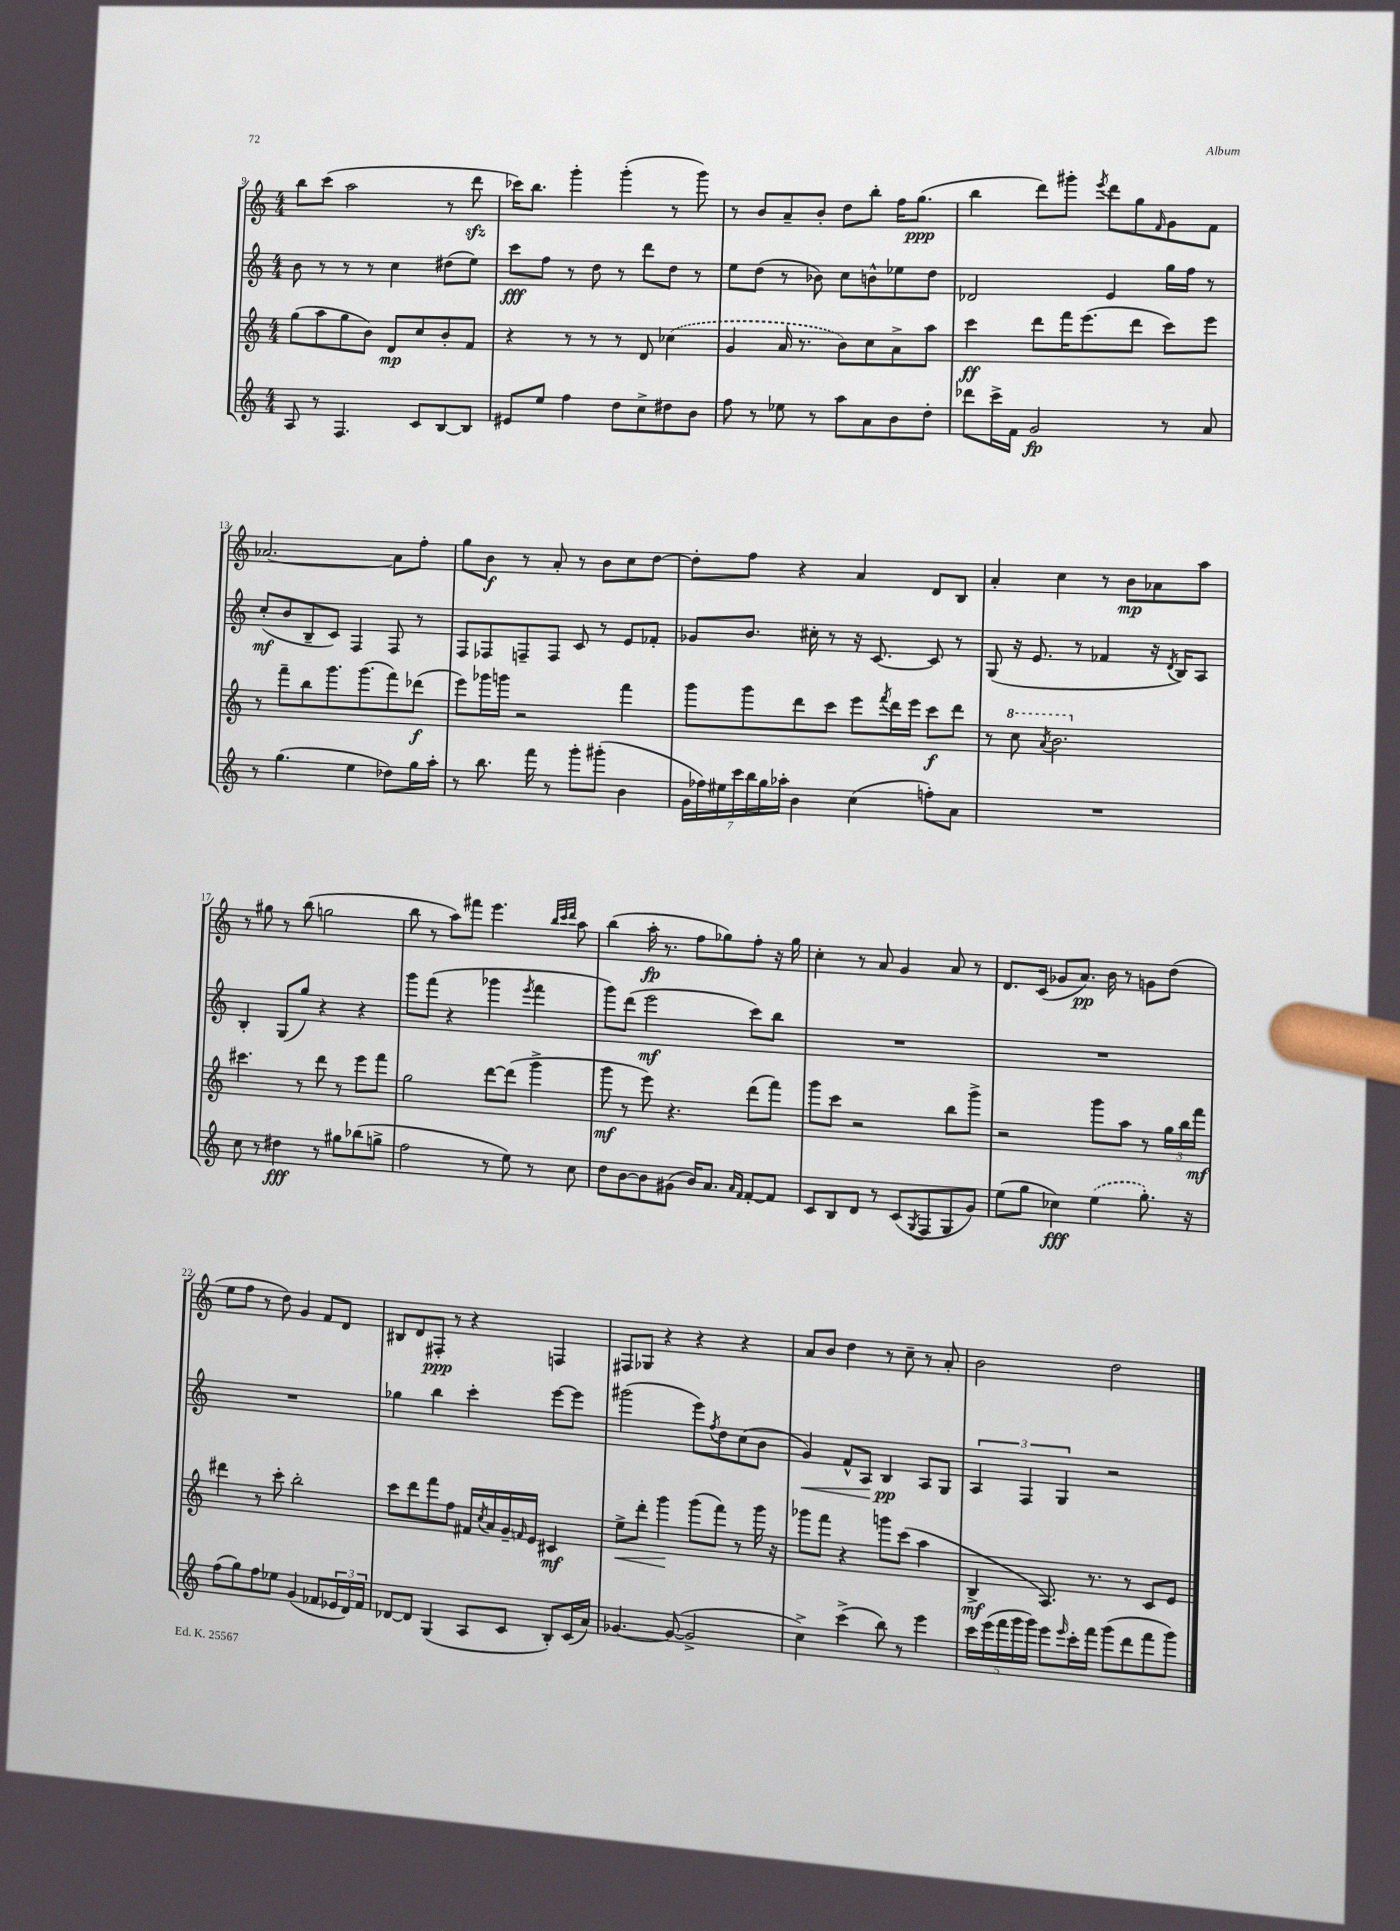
<<
\new StaffGroup <<
\new Staff = "s0" {
    \clef treble \key c \major \numericTimeSignature \time 4/4
    b''8 c'''8( a''2 r8 d'''8\sfz |
    ces'''16) b''8. g'''4-. g'''4-.( r8 g'''8) |
    r8 b'8 a'8-- b'8-. d''8 b''8-. f''16 g''8.\ppp( |
    b''4 d'''8) gis'''8-. \acciaccatura { e'''8 } d'''8 g''8 \grace { f'16 } g'8 f'8 |
    aes'2.~ aes'8 f''8-. |
    g''8 b'8\f r8 a'8-. r8 b'8 c''8 d''8~ |
    d''8-. f''8 r4 a'4 d'8 b8 |
    a'4-. c''4 r8 b'8\mp aes'8 a''8 |
    r8 gis''8 r8 b''8( g''2 |
    b''8 r8 a''8) fis'''8 e'''4. \grace { b''32 c'''32 d'''32 } a''8 |
    b''4( a''16-.\fp r8. f''8 ges''8) f''8-. r16 ges''16 |
    c''4-. r8 a'8 g'4 a'8 r8 |
    d'8. c'16( ges'8 a'8.\pp) b'16 r8 g'8 d''8( |
    e''8 f''8 r8 d''8) g'4 f'8 d'8 |
    bis8 d'8 fis8-.\ppp r8 r4 f4 |
    fis8 ges8 r4 r4 r4 |
    a'8 b'8 d''4 r8 c''8-- r8 a'8-. |
    b'2 d''2 \bar "|." |
}
\new Staff = "s1" {
    \clef treble \key c \major \numericTimeSignature \time 4/4
    b'8 r8 r8 r8 c''4 dis''8( e''8) |
    c'''8\fff f''8 r8 d''8 r8 d'''8 d''8 r8 |
    e''8 d''8( r8 bes'8) c''8 b'8-^ ees''8 d''8 |
    des'2 e'4 g''16 f''16 r8 |
    c''8-.\mf( b'8 b8-- c'8) f4 f8 r8 |
    f8 fes8 f8-- f8 c'8 r8 e'8 fes'8-. |
    ges'8 b'8. cis''16-. r8 r16 c'8.~ c'8 r8 |
    g8( r16 e'8. r8 fes'4 r16 \acciaccatura { d'8 } b16) a8 |
    b4-. g8( g''8) r4 r4 |
    g'''8 f'''8( r4 ges'''4 \acciaccatura { e'''8 } f'''4 |
    g'''8) d'''8( e'''2\mf c'''8) b''8 |
    R1 |
    R1 |
    R1 |
    ges''4 b''4 c'''4-. e'''8~ e'''8 |
    gis'''2( e'''8) \acciaccatura { f''8 } d''8 c''8( b'8 |
    g'4\<) f'8-^ a8 b4\pp\! a8 g8 |
    \tuplet 3/2 { a4 f4 g4 } r2 \bar "|." |
}
\new Staff = "s2" {
    \clef treble \key c \major \numericTimeSignature \time 4/4
    g''8( a''8 g''8 b'8) d'8\mp c''8 b'8-. f'8 |
    r4 r8 r8 r8 d'8 \once \slurDashed ces''4( |
    g'4 a'16 r8. b'8) c''8 a'8-> a''8 |
    c'''4\ff d'''8 f'''16 e'''8.( d'''8 c'''8) e'''8 |
    r8 f'''8-- b''8 g'''8. g'''8.( f'''8) des'''8\f( |
    e'''8) ges'''16 g'''16 r2 f'''4 |
    g'''8 g'''8 d'''8 c'''8 e'''8 \acciaccatura { f'''8 } d'''16 e'''16 c'''8\f d'''8 |
    r8 \ottava #1 c'''8 \acciaccatura { a''8 } b''2. \ottava #0 |
    cis'''4. r8 d'''8 r8 e'''8 f'''8 |
    g''2 d'''8~ d'''8( g'''4-> |
    g'''8\mf r8 e'''8) r4. d'''8( f'''8) |
    g'''8 c'''8 r2 b''8 g'''8-> |
    r2 g'''8 a''8 r8 \tuplet 3/2 { g''16 b''16 f'''16\mf } |
    dis'''4 r8 c'''8-. b''2-. |
    c'''8 d'''8 f'''8 f''8 fis'16 \acciaccatura { c''8 } a'16 g'16-- \grace { f'16 } e'16 cis'4\mf |
    e''8->\< d'''8-. g'''4\! g'''8( f'''8) r8 g'''16 r16 |
    ges'''8 f'''8 r4 g'''8 c'''8( a''4 |
    b4->\mf a8.) r8. r8 c'8 e'8 \bar "|." |
}
\new Staff = "s3" {
    \clef treble \key c \major \numericTimeSignature \time 4/4
    a8 r8 f4. c'8 b8~ b8 |
    eis'8 e''8 f''4 d''8 c''8-> dis''8 b'8 |
    f''8 r8 ees''8 r8 a''8 a'8 b'8 d''8-. |
    des'''8 c'''16-> f'16 g'2\fp r8 a'8 |
    r8 g''4.( e''4 des''8) g''16 a''16-. |
    r8 b''8. f'''16 r8 g'''8-. gis'''8-.( b'4 |
    \tuplet 7/4 { g'16 fes''16) eis''16 c'''16 b''16 g''16 aes''16-. } b'4 c''4( f''8-.) a'8 |
    R1 |
    c''8 r8 dis''4\fff r8 gis''8 bes''8( g''8-> |
    f''2 r8 e''8) r8 c''8 |
    d''8 b'8~ b'8 gis'8( b'16) a'8. \grace { a'16 f'16 } f'8~-. f'8 |
    c'8 b8 d'8 r8 c'8( \acciaccatura { g8 } f8 g8 g'8) |
    e''8( g''8 ces''4\fff) \once \slurDashed e''4( g''8.-.) r16 |
    f''8( g''8) f''8 ees''8 g'4( fes'8 \tuplet 3/2 { ees'16 d'16) fes'16 } |
    des'8~ des'8 g4( a8 c'8 b8-.) c'16( a'16) |
    ges'4.~ ges'8~( ges'2-> |
    c''4->) c'''4->( b''8) r8 e'''4 |
    \tuplet 5/4 { c'''16 e'''16( f'''16 g'''16 g'''16) } e'''8 \grace { e'''16 } c'''16-. f'''16 g'''8( d'''8 f'''8 g'''8) \bar "|." |
}
>>
>>
\layout { \context { \Score currentBarNumber = #9 } }
